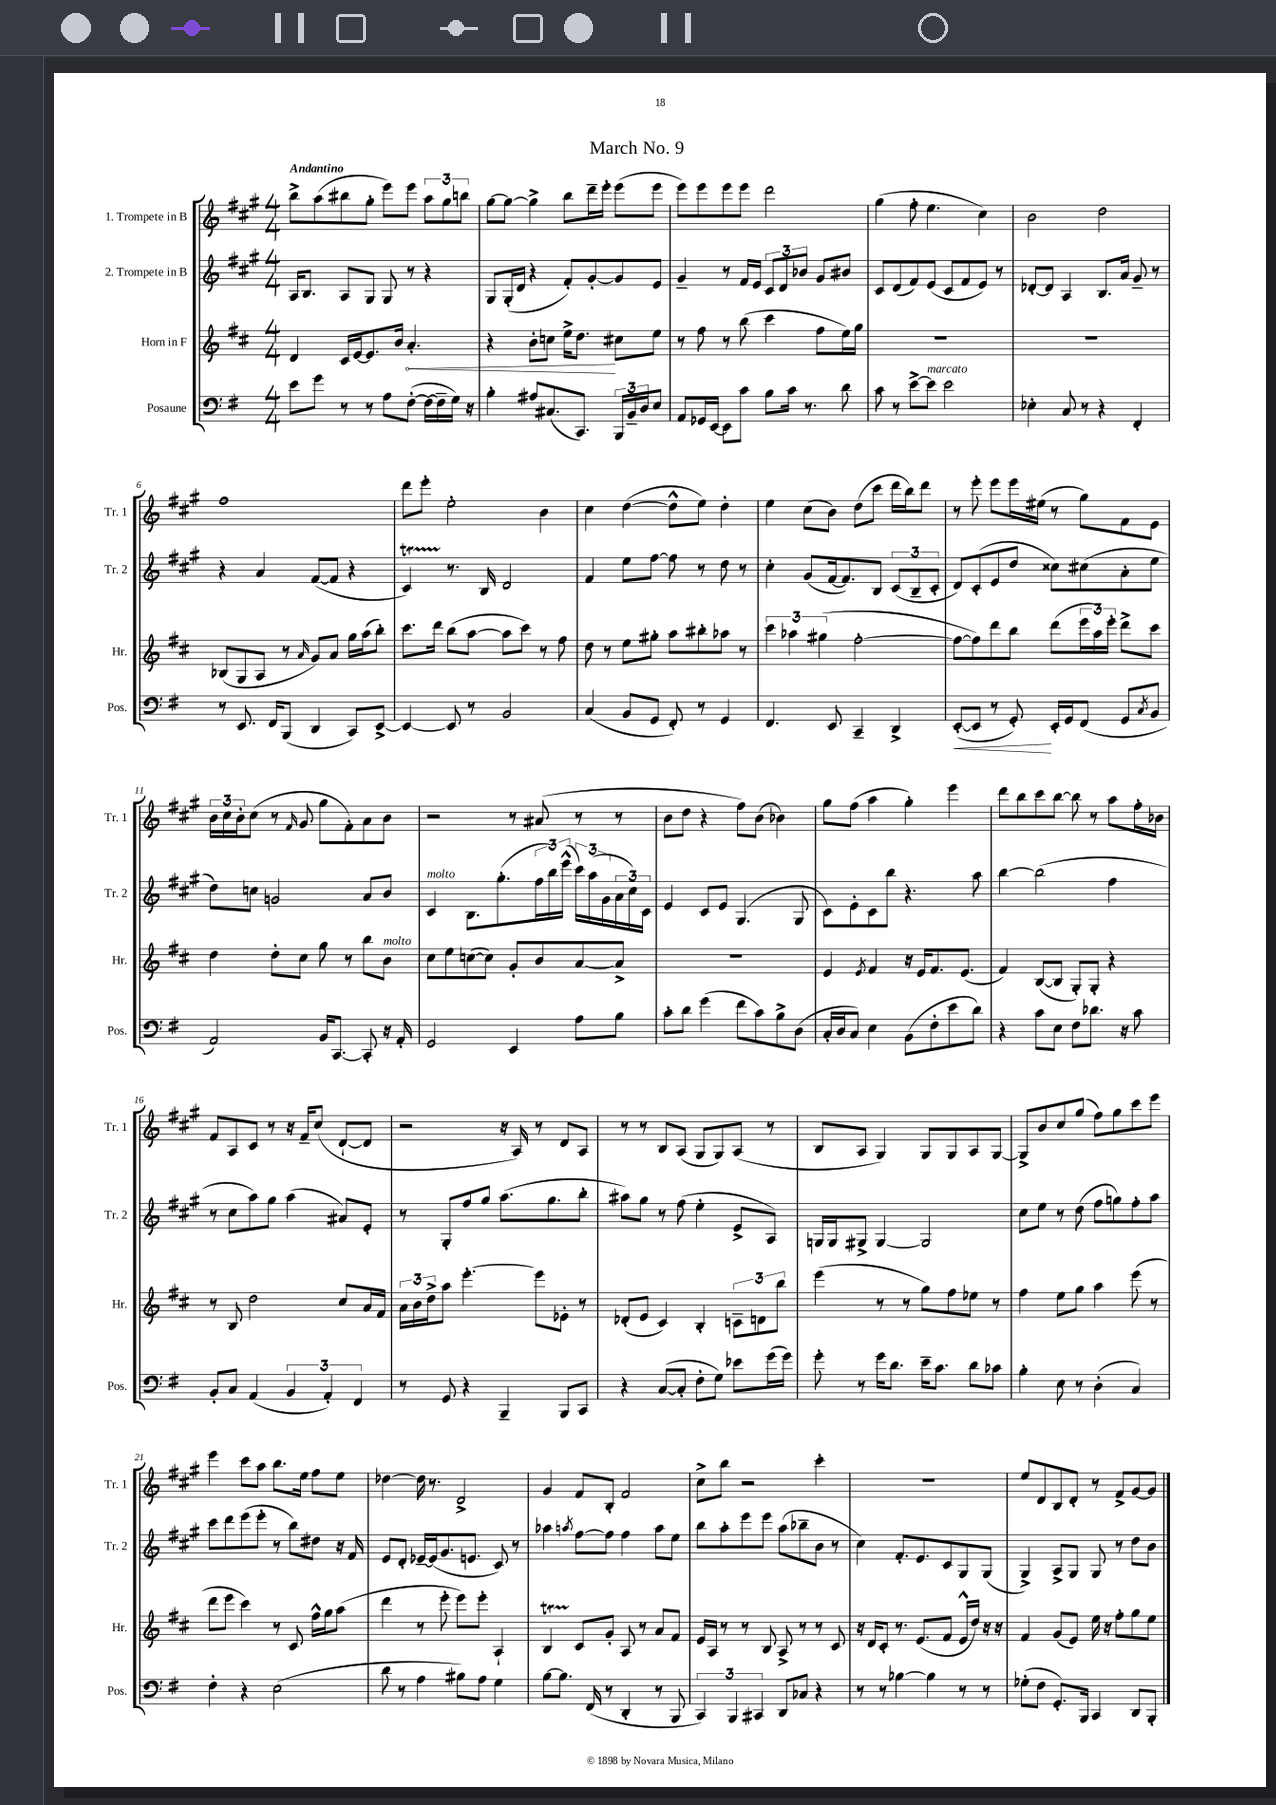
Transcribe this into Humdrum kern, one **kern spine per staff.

**kern	**dynam	**kern	**dynam	**kern	**kern
*part4	*part4	*part3	*part3	*part2	*part1
*staff4	*staff4	*staff3	*staff3	*staff2	*staff1
*I"Posaune	*	*I"Horn in F	*	*I"2. Trompete in B	*I"1. Trompete in B
*I'Pos.	*	*I'Hr.	*	*I'Tr. 2	*I'Tr. 1
*clefF4	*	*clefG2	*	*clefG2	*clefG2
*k[f#]	*	*k[f#c#]	*	*k[f#c#g#]	*k[f#c#g#]
*M4/4	*	*M4/4	*	*M4/4	*M4/4
=1	=1	=1	=1	=1	=1
!	!	!	!	!	!LO:TX:a:B:t=Andantino
8e\L	.	4d/	.	16A/KL	8bb^\L
.	.	.	.	8.B/J	.
8g\J	.	.	.	.	(8aa\
8r	.	16c#/LL	.	8A/L	8bb#X\
.	.	[16e/J	.	.	.
8r	.	8.e/]	.	8G#/J	8gg#'\J
8A\L	.	.	.	8G#/	8eee\L)
.	.	16b/Jk	.	.	.
!	!	!	!LO:HP:b	!	!
([8F#'\J	.	4.a'/	<	8r	8eee\J
16F#\LL_	.	.	.	4r	12aa\L
16F#~\]	.	.	.	.	.
.	.	.	.	.	12gg#\
16G\JJ)	.	.	.	.	.
.	.	.	.	.	12bbn\J
16r	.	.	.	.	.
=2	=2	=2	=2	=2	=2
4B'\	.	4r	.	8G#/L	[8gg#\L
.	.	.	.	(16G#'/L	8gg#\J_
.	.	.	.	16d/JJ	.
8A#X/L	.	8b'\L	.	4r	4gg#^\]
(8.C#X/	.	8ccn\J	.	.	.
.	.	16ee^\KL	.	8f#'/L)	8bb\L
8.CC/J)	.	8.dd\J	.	.	.
.	.	.	.	[8g#'/	16ddd~\L
.	.	.	.	.	16eee'\JJ
24BBB/LL	.	8cc#X\L	[	8g#/]	(8eee\L
24BB~/	.	.	.	.	.
24D/J	.	.	.	.	.
8E/J	.	8ee\J	.	8e/J	8eee\J
=3	=3	=3	=3	=3	=3
8AA/L	.	8r	.	4g#~/	8eee\L)
16GG-X/L	.	8ff#\	.	.	8eee\
[16EE/JJ	.	.	.	.	.
8EE\L]	.	8r	.	8r	8eee\
8c\J	.	(8bb\	.	16f#/LL	8eee\J
.	.	.	.	16e/JJ	.
8B\L	.	4ccc#\	.	12c#/L	2ddd\
.	.	.	.	12d/	.
16c\Jk	.	.	.	.	.
.	.	.	.	12b-X/J	.
8.r	.	.	.	.	.
.	.	8ff#\L	.	8g#/L	.
8d\	.	16ee\L)	.	8b#X/J	.
.	.	16gg\JJ	.	.	.
=4	=4	=4	=4	=4	=4
8c\	.	1r	.	8c#/L	(4gg#\
8r	.	.	.	(8d/	.
[8e^\L	.	.	.	8f#/)	8ff#'\
!LO:TX:a:i:t=marcato	!	!	!	!	!
8e\J]	.	.	.	(8e/J	4.ee\
2e\	.	.	.	8c#/L	.
.	.	.	.	8f#/	.
.	.	.	.	8e/J)	4cc#\)
.	.	.	.	8r	.
=5	=5	=5	=5	=5	=5
4E-X'\	.	1r	.	[8d-X'/L	2b\
.	.	.	.	8d-/J]	.
8C/	.	.	.	4A/	.
8r	.	.	.	.	.
4r	.	.	.	8.B/L	2dd\
.	.	.	.	16a/Jk	.
4FF#'/	.	.	.	8g#~/	.
.	.	.	.	8r	.
!!LO:LB:g=z
=6	=6	=6	=6	=6	=6
8r	.	(8B-X/L	.	4r	1ff#
8.EE/	.	8G/	.	.	.
.	.	8A/J	.	4a/	.
16FF#/KL	.	.	.	.	.
(8BBB/J	.	8r	.	.	.
.	.	16qqa/	.	.	.
4DD/	.	8g/L)	.	([8f#/L	.
.	.	8a/J	.	8f#/J]	.
8CC/L)	.	16gg\LL	.	4r	.
.	.	(16aa\J	.	.	.
[8EE^/J	.	8bb'\J)	.	.	.
=7	=7	=7	=7	=7	=7
4EE/_	.	8.ccc#\L	.	4c#t/)	8ddd\L
.	.	.	.	.	8eee'\J
.	.	16ddd\Jk	.	.	.
8EE/]	.	(8bb\L	.	8.r	2ee'\
8r	.	[8aa\J	.	.	.
.	.	.	.	16B/	.
2BB/	.	8aa\L]	.	2d/	.
.	.	8ccc#\J)	.	.	.
.	.	8r	.	.	4b\
.	.	8ff#\	.	.	.
=8	=8	=8	=8	=8	=8
(4C/	.	8dd\	.	4f#/	4cc#\
.	.	8r	.	.	.
8BB/L	.	8ee\L	.	8ee\L	([4dd\
8GG/J	.	8gg#X'\J	.	[8ff#\J	.
8FF#'/)	.	8aa\L	.	8ff#\]	8dd^^\L]
8r	.	8bb#X'\	.	8r	8ee\J)
4GG/	.	8aa-X\J	.	8dd\	4dd'\
.	.	8r	.	8r	.
=9	=9	=9	=9	=9	=9
4.FF#/	.	6ccc#\	.	4cc#'\	4ee\
.	.	6aa-X\	.	.	.
.	.	.	.	(8g#/L	(8cc#\L
.	.	(6gg#X\	.	.	.
8EE/	.	.	.	[16f#/k	8b\J)
.	.	.	.	8.f#/])	.
4CC~/	.	[2ff#'\	.	.	(8dd\L
.	.	.	.	8B/J	8ccc#\J
4DD^/	.	.	.	(12c#/L	16ddd\LL
.	.	.	.	.	16bb\J)
.	.	.	.	12B~/	.
.	.	.	.	.	8ddd\J
.	.	.	.	12c#'/J	.
=10	=10	=10	=10	=10	=10
!	!LO:HP:b	!	!	!	!
([8EE'/L	<	8ff#\L_	.	8d/L)	8r
8EE/J]	.	8ff#\])	.	(8c#'/	8eee'\
8r	.	8ddd\	.	8e/	8eee\L
8GG'/)	.	8bb\J	.	8dd/J	16eee\L
.	.	.	.	.	(16ee#X\JJ
16EE'/LL	[	(8ddd\L	.	8cc##X\L)	8r
16GG/J	.	.	.	.	.
(8FF#/J	.	24eee\L	.	(8cc#X\	8gg#\L)
.	.	24aa\)	.	.	.
.	.	24eee'\JJ	.	.	.
8GG/L	.	8ddd^\L	.	8a'\	8f#\
8qC/	.	.	.	.	.
8BB/J	.	8ccc#\J	.	8ee\J	8e\J
!!LO:LB:g=z
=11	=11	=11	=11	=11	=11
2AA/)	.	4dd\	.	8dd\L)	24b\LL
.	.	.	.	.	24cc#\
.	.	.	.	.	24b'\J
.	.	.	.	8ccn\J	(8cc#\J
.	.	8dd'\L	.	2gn/	8r
.	.	.	.	.	16qqf#/
.	.	8cc#\J	.	.	8g#/
16BB/KL	.	8gg\	.	.	8gg#\L
[8.CC/J	.	.	.	.	.
.	.	8r	.	.	8f#'\)
8CC'/]	.	8bb\L	.	8a/L	8a\
!	!	!LO:TX:a:i:t=molto	!	!	!
16r	.	8b\J	.	8b/J	8b\J
16AA'/	.	.	.	.	.
=12	=12	=12	=12	=12	=12
!	!	!	!	!LO:TX:a:i:t=molto	!
2GG/	.	8cc#\L	.	4c#/	2r
.	.	8ee\	.	.	.
.	.	([8ccn\	.	8.B\L	.
.	.	8cc\J])	.	.	.
.	.	.	.	(8.gg#'\	.
4EE/	.	8g'/L	.	.	8r
.	.	8b/	.	24ff#\L	(8a#X/
.	.	.	.	24bb\)	.
.	.	.	.	(24eee^^\JJ	.
8A\L	.	[8a/	.	24ccc#\LL)	8r
.	.	.	.	(24aa\	.
.	.	.	.	24g#\	.
8B\J	.	8a^/J]	.	24a\	8r
.	.	.	.	24cc#\)	.
.	.	.	.	24c#\JJ	.
=13	=13	=13	=13	=13	=13
8c'\L	.	1r	.	4e/	8b\L
8d\J	.	.	.	.	8dd\J
(4g\	.	.	.	8c#/L	4r
.	.	.	.	8e/J	.
8f#\L	.	.	.	(4.G#/	8ff#\L)
8c\)	.	.	.	.	(8b\J
8B^\	.	.	.	.	4b-X\)
(8D\J	.	.	.	8G#/	.
=14	=14	=14	=14	=14	=14
16C'/LL	.	4e/	.	8c#\L)	8gg#\L
16D/J	.	.	.	.	.
8C/J)	.	.	.	8e'\	(8ff#\J
.	.	8qe/	.	.	.
4E\	.	4f#/	.	8c#\	4aa\
.	.	.	.	8bb\J	.
(8BB\L	.	16r	.	4.r	4gg#'\)
.	.	16e/KL	.	.	.
8F#'\	.	8.f#/	.	.	.
8e\	.	.	.	.	4eee\
.	.	(8.e/J	.	.	.
8d\J)	.	.	.	8aa\	.
=15	=15	=15	=15	=15	=15
4r	.	4f#/)	.	[4bb\	8ddd\L
.	.	.	.	.	8bb\
8c\L	.	([8B/L	.	(2bb\]	8ccc#\
8E\J	.	8B/J]	.	.	[8bb\J
8F#\L	.	8G'/L)	.	.	8bb\]
8.d-X\J	.	8G'/J	.	.	8r
.	.	4r	.	4ff#\	8aa\L
16r	.	.	.	.	.
8c\	.	.	.	.	16ff#'\L
.	.	.	.	.	16b-X\JJ
!!LO:LB:g=z
=16	=16	=16	=16	=16	=16
8BB'/L	.	8r	.	8r	8f#/L
8C/J	.	8B/	.	8cc#\L	8A/
(4AA/	.	2dd\	.	8aa\)	8c#/J
.	.	.	.	8gg#\J	8r
6BB/	.	.	.	(4aa\	16r
.	.	.	.	.	16f#~/KL
.	.	.	.	.	(8cc#/J
6AA'/)	.	.	.	.	.
.	.	8cc#/L	.	8a#X/L)	[8d`/L
6FF#/	.	.	.	.	.
.	.	16a/L	.	8e'/J	8d/J]
.	.	16f#/JJ	.	.	.
=17	=17	=17	=17	=17	=17
8r	.	24a\LL	.	8r	2r
.	.	24b\	.	.	.
.	.	24dd^\J	.	.	.
8GG/	.	8aa\J	.	8G#'/L	.
4r	.	[4.eee'\	.	8ff#/	.
.	.	.	.	8gg#/J	.
4BBB~/	.	.	.	(8.aa\L	16r
.	.	.	.	.	16A/)
.	.	8eee\L]	.	.	8r
.	.	.	.	8.gg#\	.
8BBB/L	.	8e-X'\J	.	.	8d/L
8CC/J	.	8r	.	8bb'\J	8A/J
=18	=18	=18	=18	=18	=18
4r	.	(8d-X'/L	.	8aa#X\L)	8r
.	.	8e/J	.	8gg#\J	8r
([8C/L	.	4c#/)	.	8r	8B/L
8C'/J]	.	.	.	(8ff#\	(8A/J
8F#'\L	.	4B'/	.	4ee'\	8G#/L
8G\J)	.	.	.	.	8G#/)
8e-X\L	.	12cn~\L	.	8e^/L	(8A/J
.	.	12dn\	.	.	.
(16g\L	.	.	.	8A/J)	8r
.	.	12bb\J	.	.	.
16g\JJ)	.	.	.	.	.
=19	=19	=19	=19	=19	=19
8g'\	.	(4eee\	.	16Gn/LL	8B/L
.	.	.	.	16G/J	.
8r	.	.	.	8G#X^/J	8A/J
16g\KL	.	8r	.	[4G#/	4G#/)
8.d\J	.	.	.	.	.
.	.	8r	.	.	.
16e~\KL	.	8gg\L)	.	2G#/]	8G#/L
8.c\J	.	.	.	.	.
.	.	8ff#\	.	.	8G#/
8d\L	.	8ee-X\J	.	.	8A/
8c-X\J	.	8r	.	.	[8G#/J
=20	=20	=20	=20	=20	=20
4B'\	.	4ff#\	.	8cc#\L	8G#^/L]
.	.	.	.	8ee\J	8b/
8E\	.	8ee\L	.	8r	8cc#/
8r	.	8gg\J	.	(8dd\	(8gg#/J
(4D'\	.	4aa\	.	8ff#\L	8ff#\L)
.	.	.	.	8ggn\)	8gg#\
4C/)	.	(8eee\	.	8ff#'\	8ccc#\
.	.	8r	.	8aa\J	8eee\J
!!LO:LB:g=z
=21	=21	=21	=21	=21	=21
4F#'\	.	8ddd\L	.	8ccc#\L	4eee\
.	.	8eee\J	.	8ddd\	.
4r	.	4ccc#\)	.	(8eee\	8ccc#\L
.	.	.	.	8eee'\J	8aa\J
(2E\	.	8r	.	8r	8.bb\L
.	.	8c#/	.	8bb\L)	.
.	.	.	.	.	16ee\Jk
.	.	16ff#^^\LL	.	8dd#X\J	8ff#\L
.	.	16gg\J	.	.	.
.	.	(8aa\J	.	16r	8ee\J
.	.	.	.	16f#/	.
=22	=22	=22	=22	=22	=22
8d\	.	4ddd\	.	8e/L	[4dd-X\
8r	.	.	.	8d'/J	.
4A\	.	8r	.	[16e-X~/LL	16dd-\]
.	.	.	.	(16e-/J]	8.r
.	.	8eee'\	.	8.g#/	.
8B#X\L)	.	8eee\L)	.	.	2d^/
.	.	.	.	8.en/J	.
8A\J	.	8eee'\J	.	.	.
4G\	.	4A`/	.	8c#/)	.
.	.	.	.	8r	.
=23	=23	=23	=23	=23	=23
[8B\L	.	4BT/	.	4aa-X\	4g#/
8.B\J]	.	.	.	.	.
.	.	.	.	8qaan/	.
.	.	8c#/L	.	[8ff#\L	8f#/L
(16FF#/	.	.	.	.	.
8r	.	8g'/J	.	8ff#\J]	8B'/J
4DD'/	.	8A/	.	4ff#\	2f#/
.	.	8r	.	.	.
8r	.	8a/L	.	8aa\L	.
8BBB/	.	8f#/J	.	8ee\J	.
=24	=24	=24	=24	=24	=24
6CC/)	.	16e/LL	.	8bb\L	8cc#^\L
.	.	16A/JJ	.	.	.
.	.	8r	.	8aa'\	8bb\J
6BBB/	.	.	.	.	.
.	.	8r	.	8eee\	2r
6CC#X/	.	.	.	.	.
.	.	8B/	.	8eee\J	.
8DD/L	.	8A^/	.	(8aa\L	.
8C-X/J	.	8r	.	8bb-X~\	.
4r	.	8r	.	8b\J	4ccc#'\
.	.	8c#/	.	8r	.
=25	=25	=25	=25	=25	=25
8r	.	16r	.	4cc#\)	1r
.	.	16d/KL	.	.	.
8r	.	8c#'/J	.	.	.
[4B-X\	.	8.r	.	8.f#'/L	.
.	.	(8.e/L	.	8.e/	.
4B-\]	.	.	.	.	.
.	.	8f#/J	.	8c#/	.
8r	.	16e^^/LL	.	8G#/	.
.	.	16dd/JJ)	.	.	.
8r	.	16r	.	(8G#/J	.
.	.	16r	.	.	.
=26	=26	=26	=26	=26	=26
(8G-X'\L	.	4f#/	.	4G#^/)	8ee/L
8F#\J	.	.	.	.	8d/
8.GG'/L)	.	(8g/L	.	8A^/L	8B/
.	.	8e/J)	.	8G#/J	8d'/J
16BBB/Jk	.	.	.	.	.
4CC/	.	16ee\	.	8G#/	8r
.	.	16r	.	.	.
.	.	8ff#'\L	.	8r	8f#^/L
8DD/L	.	8gg\	.	8dd\L	[8g#/
8BBB'/J	.	8ee\J	.	8b\J	8g#/J]
==	==	==	==	==	==
*-	*-	*-	*-	*-	*-
